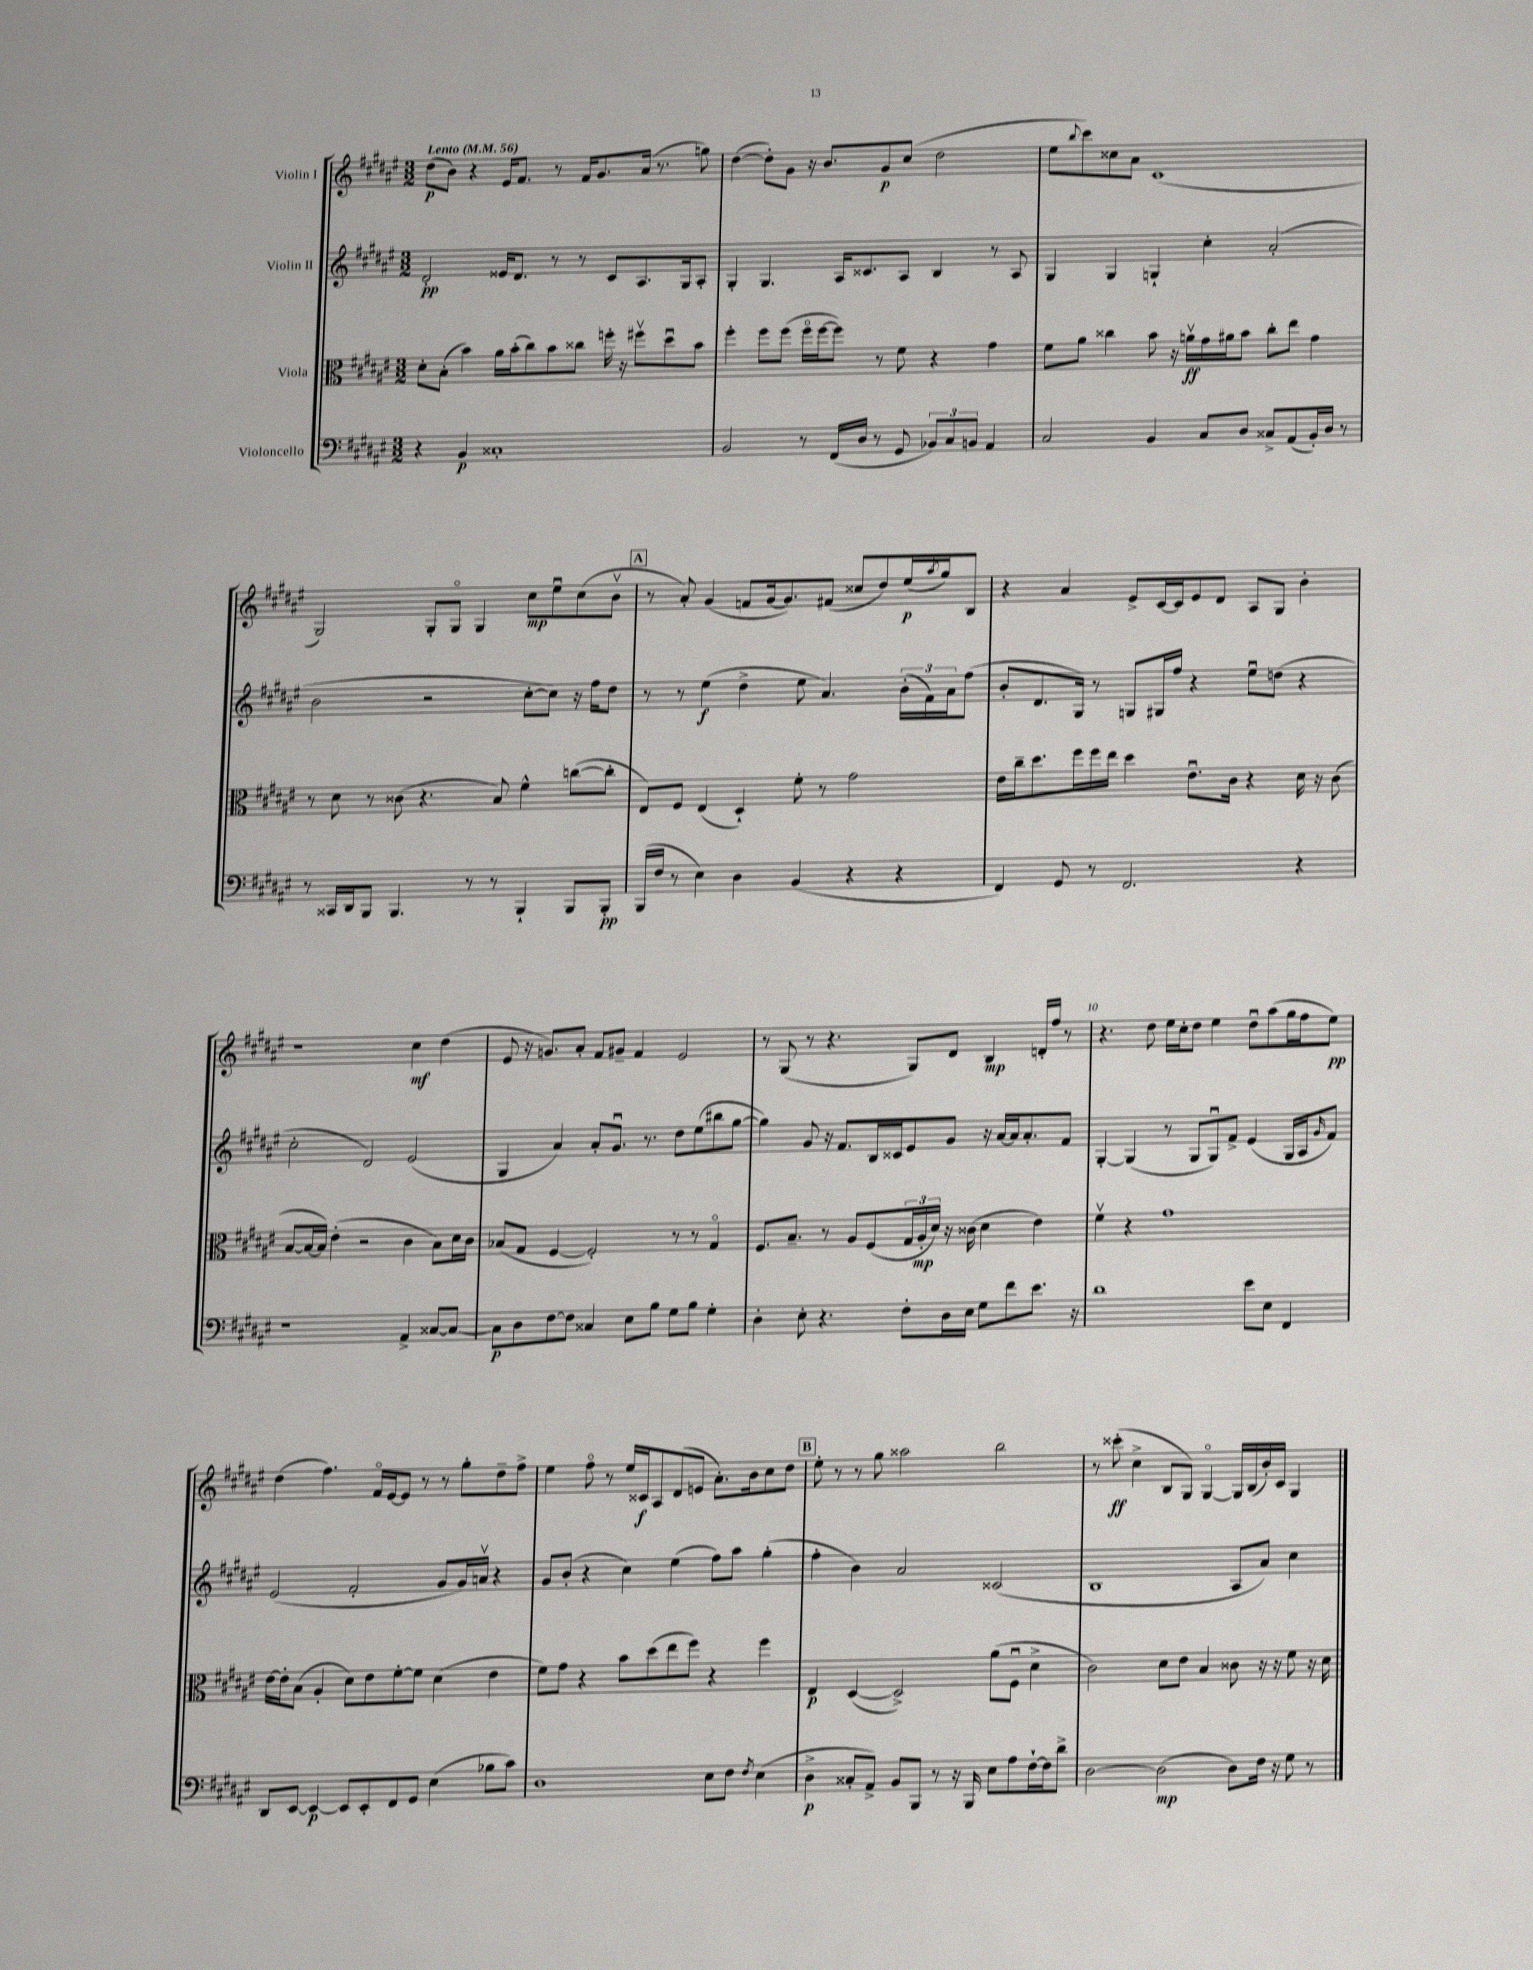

**kern	**kern	**kern	**kern
*staff4	*staff3	*staff2	*staff1
*clefF4	*clefC3	*clefG2	*clefG2
*k[f#c#g#d#a#e#]	*k[f#c#g#d#a#e#]	*k[f#c#g#d#a#e#]	*k[f#c#g#d#a#e#]
*M3/2	*M3/2	*M3/2	*M3/2
*MM56	*MM56	*MM56	*MM56
4r	8d#'	2d#'	(8dd#
.	(8B'	.	8b)
4BB	4b)	.	4r
1C##'	16a#	16e##	16e#
.	(16b'	8.d#	8.f#
.	8cc#)	.	.
.	8b	8r	8r
.	8cc##	8r	16f#
.	.	.	8.g#
.	16ff'	8c#	.
.	16r	.	.
.	8ff#v	8.A#	(16a#
.	.	.	8.r
.	8dd#u	.	.
.	.	16G#	.
.	8b	8A#'	8gg)
=	=	=	=
2BB	4ff#'	4G#'	([4dd#
.	8ff#	4.G#	8dd#'])
.	(8ff#	.	8g#
8r	16ff#o	.	16r
.	[16ff#	.	8.b
(16FF#	8ff#])	16A#	.
16D#	.	8.c##	.
8r	8r	.	8g#
8GG#	8f#	8A#	(8cc#
12BB-)	4r	4B	2dd#
12C#	.	.	.
12BB	.	.	.
4AA#	4g#	8r	.
.	.	8A#	.
=	=	=	=
2C#	8f#	4G#	8ee#
.	.	.	8qqbb
.	8a#	.	8ccc#)
.	4cc##	4G#	8cc##
.	.	.	8a#
4BB	8b	4G`	(1c#
.	16r	.	.
.	16av	.	.
8C#	16g#	4cc#'	.
.	16a#	.	.
8D#	8b	.	.
8C##^	8cc##'	(2a#'	.
(8AA#	8ee#	.	.
16BB')	4g#	.	.
16D#	.	.	.
8r	.	.	.
=	=	=	=
8r	8r	2b	2G#)
16CC##	8d#	.	.
16DD#	.	.	.
8BBB	8r	.	.
4.BBB	(8c##	.	.
.	4.r	2r	8G#'
.	.	.	8G#o
8r	.	.	4G#
8r	8B)	.	.
4BBB`	4f#^^	[8cc#'	8cc#
.	.	8cc#])	8ee#u
8BBB	([8cc	16r	(8cc#
.	.	16ff#	.
8BBB'	8cc']	8dd#	8bv
=	=	=	=
(16BBB	8E#)	8r	8r
16F#	.	.	.
8r	8F#	8r	8a#')
4E#)	(4E#	(4ee#	(4g#
4D#	4D#`)	4dd#^	8f
.	.	.	[16g#
.	.	.	8.g#])
(4BB	8f#'	8ee#	.
.	8r	4.a#)	(8f#
4r	2g#	.	8cc##
.	.	.	8dd#)
4r	.	(24b'	(16ee#
.	.	24f#)	.
.	.	.	8qaa#
.	.	.	16gg#)
.	.	24a#	.
.	.	(8ff#	8B
=	=	=	=
4FF#)	16e#	8b'	4r
.	16cc#~	.	.
.	8.dd#	8.d#	.
8GG#	.	.	4a#
.	16ff#	16G#)	.
8r	16ff#	8r	.
.	16ee#	.	.
2.FF#	4dd#	8G	8e#^
.	.	16G#	[16c#
.	.	16ff#	16c#]
.	8.e#u	4r	8e#
.	.	.	8d#
.	16c#	.	.
.	4r	8ee#u	8A#
.	.	(8dd	8G#
4r	16d#	4r	4b'
.	16r	.	.
.	(8c#	.	.
=	=	=	=
1r	[8B	2cc#'	1r
.	16B_	.	.
.	16B])	.	.
.	(4e#'	.	.
.	2r	2d#)	.
4AA#^	4c#	(2e#	4cc#
[8C##	8B)	.	(4dd#
8C##_	16d#	.	.
.	16c#	.	.
=	=	=	=
8C##]	(8B-	4G#	8e#
8D#	8G#	.	16r
.	.	.	8.g)
[8F#	[4F#	4a#)	.
8F#]	.	.	8a#'
4C##	2F#'])	8a#'	8f#
.	.	8.g#u	8g#~
8E#	.	.	4f#
.	.	8.r	.
8B	.	.	.
8G#	8r	8dd#	2e#
8B	8r	(8ee#	.
4G#'	4G#o	8bb#	.
.	.	[8gg#	.
=	=	=	=
4D#'	8.F#	4gg#])	8r
.	.	.	(8G#
.	8.B~	.	.
8E#'	.	8g#	8r
4.r	8r	16r	4.r
.	.	8.f#	.
.	8A#	.	.
.	(8F#	16B	.
.	.	16c##	.
8F#'	24G#	8e#	8G#)
.	24A#'	.	.
.	24d#)	.	.
16D#	16r	8g#	8d#
16E#	(16c##	.	.
8G#	4d#	16r	4B
.	.	[16a#	.
8f#	.	16a#]	.
.	.	8.a#'	.
8.e#	4e#)	.	16d'
.	.	.	16ff#
.	.	8f#	8r
16r	.	.	.
=	=	=	=
1d#	4f#v	[4G#'	4.r
.	4r	(4G#]	.
.	.	.	8dd#
.	1g#	8r	16ee#
.	.	.	16cc#'
.	.	8G#	8dd#
.	.	8G#u)	4ee#
.	.	8f#^	.
8e#	.	(4e#	8dd#u
8E#	.	.	(8aa#
4FF#	.	16G#	16gg#
.	.	16A#	16ff#
.	.	16qqg#	.
.	.	8f#)	8ee#)
=	=	=	=
8DD#	[16e#	(2e#	(4dd#
.	16e#']	.	.
[8EE#	(8B	.	.
4EE#_	4A#'	.	4.ff#)
8EE#]	8d#)	2f#'	.
8EE#'	8e#	.	16f#o
.	.	.	[16e#
8FF#	[8f#'	.	8e#]
8GG#	8f#]	.	8r
(4E#	(4d#	8g#	8r
.	.	16g#)	8gg#'
.	.	16av	.
8B-	4e#	4r	8dd#~
8c#)	.	.	8ff#^
=	=	=	=
1D#	8f#)	8g#	4ee#
.	8g#	(8b'	.
.	4r	4r	8ff#o
.	.	.	8r
.	8b	4cc#)	16ee#
.	.	.	16c##
.	(8dd#	.	8A#
.	8ee#	(4ee#	(8d#
.	8ff#)	.	8e
8E#	4r	8ff#)	8.a#')
8F#	.	8aa#	.
.	.	.	16b
8qF#	.	.	.
(4E#	4ff#	(4gg#'	8cc#
.	.	.	8dd#
=	=	=	=
4D#^	4E#	4ff#'	8ee#'
.	.	.	8r
8C##'	([4D#	4b)	8r
8AA#^)	.	.	8gg#
8BB	2D#^])	2a#	2aa##
8BBB	.	.	.
8r	.	.	.
16r	.	.	.
16BBB	.	.	.
8E#	(8a#	(2c##	2bb
8A#	8F#u	.	.
[16F#`	4d#^	.	.
16F#]	.	.	.
8d#^	.	.	.
=	=	=	=
[2D#	2c#)	1B	8r
.	.	.	(8ccc##'
.	.	.	4cc#^
(2D#]	8d#	.	8B
.	8e#	.	8G#)
.	4B	.	[4G#o
8D#)	8c##	8A#	16G#]
.	.	.	(16B
16F#	16r	8a#)	16b')
16r	16r	.	16c#
8G#	8f#	4cc#	4G#
8r	16r	.	.
.	16d#	.	.
==	==	==	==
*-	*-	*-	*-
